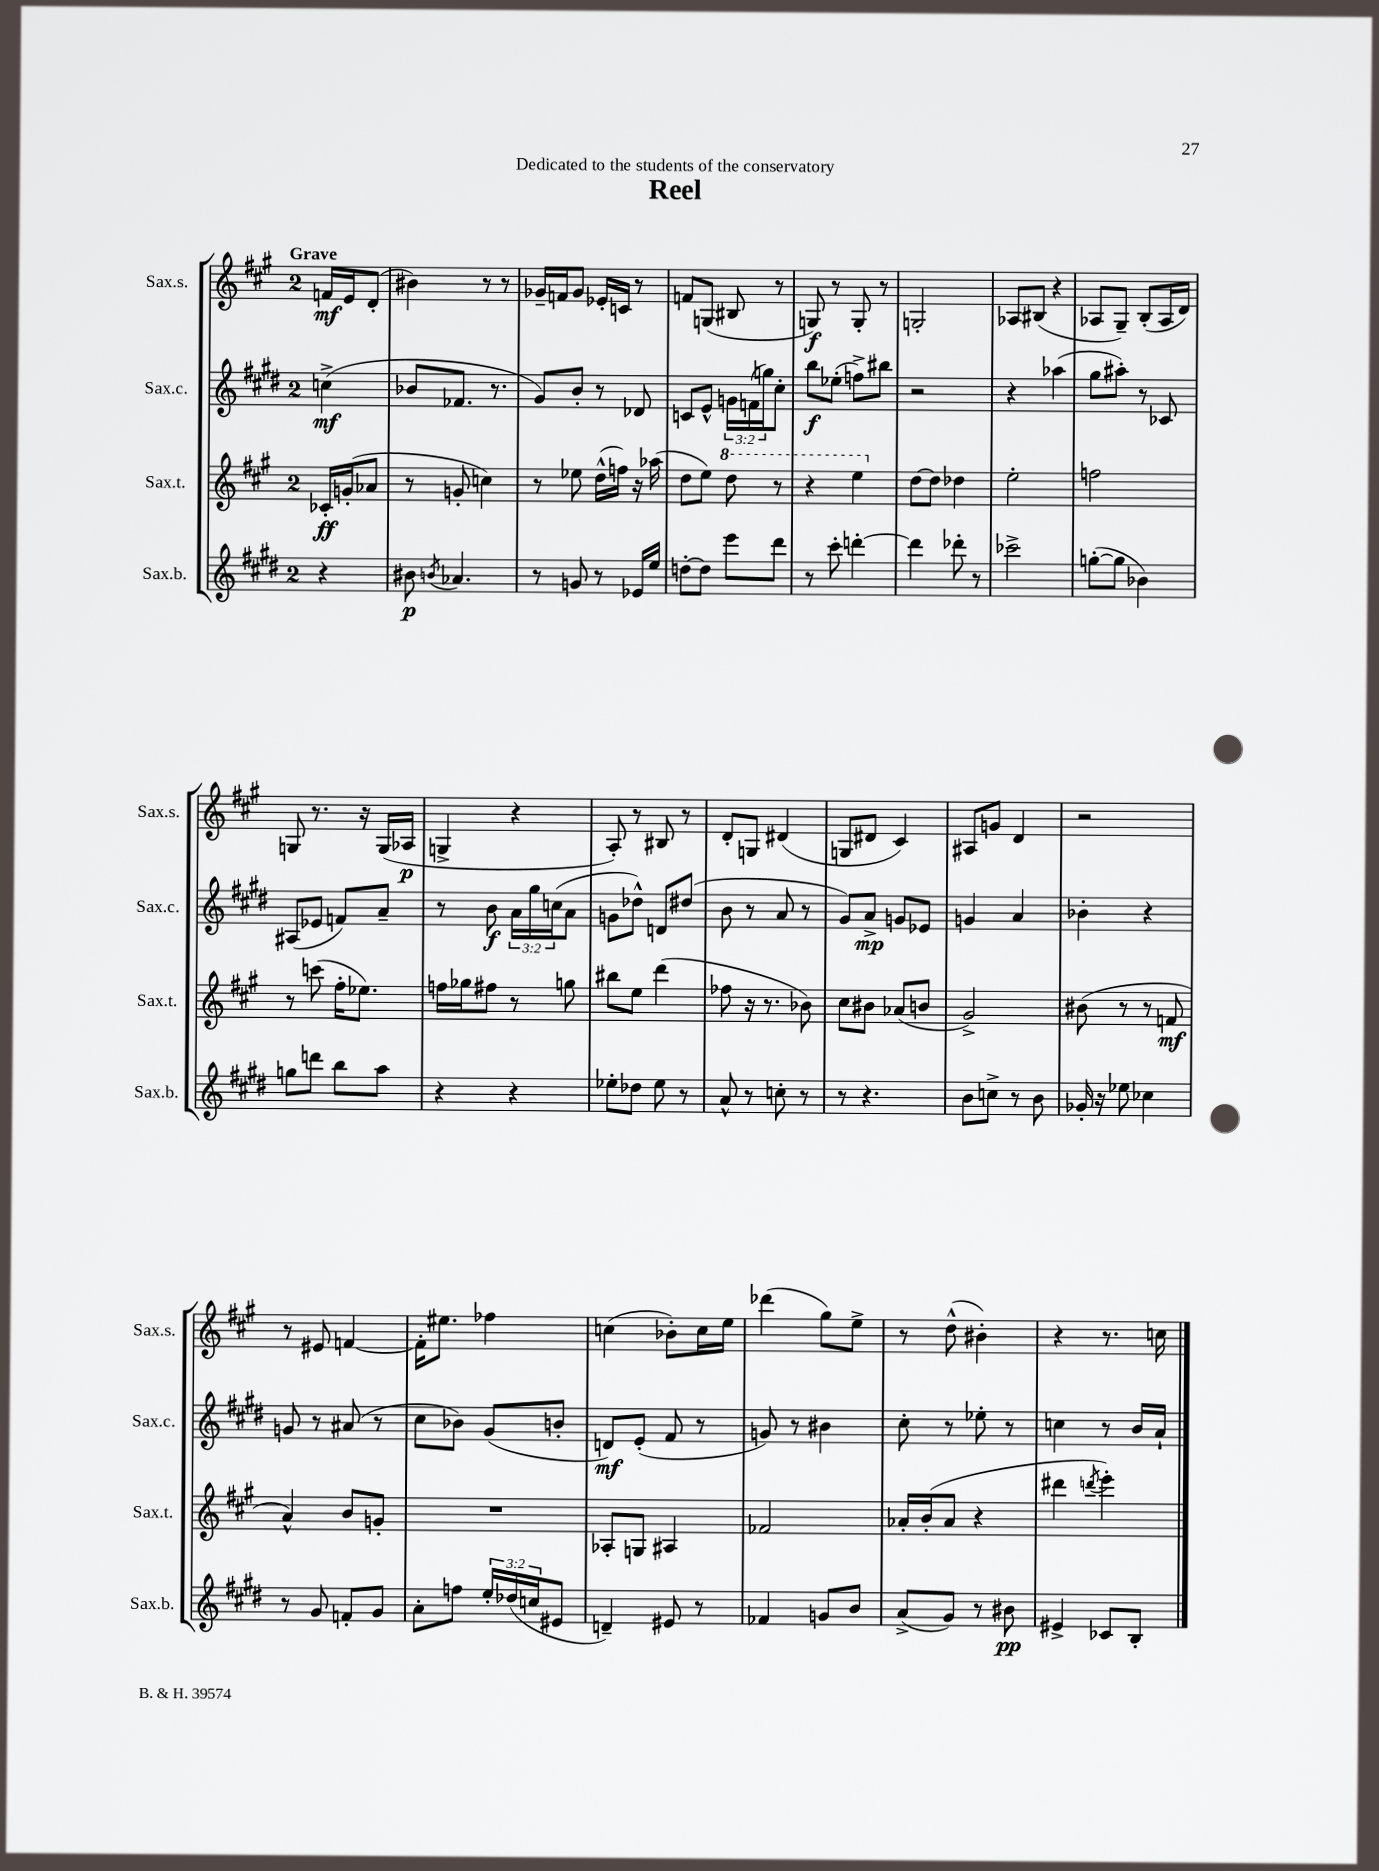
\header { title = "Reel" dedication = "Dedicated to the students of the conservatory" }
<<
\new StaffGroup <<
\new Staff = "s0" \with { instrumentName = "Sax.s." shortInstrumentName = "Sax.s." } {
    \clef treble \key a \major \once \override Staff.TimeSignature.style = #'single-digit \time 2/4 \partial 4 \tempo "Grave"
    f'16\mf e'16 d'8-.( |
    bis'4) r8 r8 |
    ges'16-- f'16 ges'8 ees'16-. c'16 r8 |
    f'8 g8( bis8 r8 |
    g8\f) r8 g8-. r8 |
    g2-. |
    aes8 bis8( r4 |
    aes8 gis8--) b8-.( aes16 d'16) |
    g8 r8. r16 g16( aes16\p |
    g4-> r4 |
    a8-.) r8 bis8 r8 |
    d'8-. g8 dis'4( |
    g8 dis'8 cis'4) |
    ais8 g'8 d'4 |
    r2 |
    r8 eis'8 f'4~ |
    f'16-. eis''8. fes''4 |
    c''4( bes'8-.) c''16 e''16 |
    des'''4( gis''8) e''8-> |
    r8 d''8-^( bis'4-.) |
    r4 r8. c''16 \bar "|." |
}
\new Staff = "s1" \with { instrumentName = "Sax.c." shortInstrumentName = "Sax.c." } {
    \clef treble \key e \major \once \override Staff.TimeSignature.style = #'single-digit \time 2/4 \override Staff.TupletNumber.text = #tuplet-number::calc-fraction-text \partial 4
    c''4->\mf( |
    bes'8 fes'8. r8. |
    gis'8) b'8-. r8 des'8 |
    c'8 e'8-^ \tuplet 3/2 { g'16 f'16( g''16) } cis''8-. |
    b''8\f ees''8-.( f''8->) bis''8 |
    r2 |
    r4 aes''4( |
    gis''8 ais''8-.) r8 ces'8 |
    ais8( ees'8 f'8) a'8-- |
    r8 b'8\f \tuplet 3/2 { a'16 gis''16 c''16( } a'8 |
    g'8 des''8-^) d'8 dis''8( |
    b'8 r8 a'8 r8 |
    gis'8) a'8->\mp g'8 ees'8 |
    g'4 a'4 |
    bes'4-. r4 |
    g'8 r8 ais'8( r8 |
    cis''8 bes'8) gis'8( b'8-. |
    d'8\mf) e'8-.( fis'8 r8 |
    g'8) r8 bis'4 |
    cis''8-. r8 ees''8-. r8 |
    c''4 r8 b'16 a'16-! \bar "|." |
}
\new Staff = "s2" \with { instrumentName = "Sax.t." shortInstrumentName = "Sax.t." } {
    \clef treble \key a \major \once \override Staff.TimeSignature.style = #'single-digit \time 2/4 \partial 4
    ces'16-.\ff g'16-.( aes'8 |
    r8 g'8-. c''4) |
    r8 ees''8 d''16-^( f''16) r16 aes''16( |
    d''8 e''8) \ottava #1 d'''8 r8 |
    r4 e'''4 \ottava #0 |
    d''8~ d''8 des''4 |
    e''2-. |
    f''2 |
    r8 c'''8( fis''16-. ees''8.) |
    f''16 ges''16 fis''8 r8 g''8 |
    bis''8 e''8 d'''4( |
    fes''8 r16 r8. bes'8) |
    cis''8 bis'8 aes'8( b'8 |
    gis'2->) |
    bis'8( r8 r8 f'8\mf |
    a'4-^) b'8 g'8-. |
    R2 |
    aes8-. g8 ais4 |
    fes'2 |
    aes'16-. b'16-.( aes'8 r4 |
    dis'''4 \acciaccatura { d'''8 } e'''4-.) \bar "|." |
}
\new Staff = "s3" \with { instrumentName = "Sax.b." shortInstrumentName = "Sax.b." } {
    \clef treble \key e \major \once \override Staff.TimeSignature.style = #'single-digit \time 2/4 \override Staff.TupletNumber.text = #tuplet-number::calc-fraction-text \partial 4
    r4 |
    bis'8\p \acciaccatura { b'8 } aes'4. |
    r8 g'8 r8 ees'16 e''16 |
    d''8~-. d''8 e'''8 dis'''8 |
    r8 cis'''8-. d'''4~-. |
    d'''4 des'''8-. r8 |
    ces'''2-> |
    g''8~-.( g''8 bes'4) |
    g''8 d'''8 b''8 a''8 |
    r4 r4 |
    ees''8-. des''8 ees''8 r8 |
    a'8-^ r8 c''8-. r8 |
    r8 r4. |
    b'8 c''8-> r8 b'8 |
    ges'16-. r16 ees''8 ces''4 |
    r8 gis'8 f'8-. gis'8 |
    a'8-. f''8 \tuplet 3/2 { e''16-. des''16( c''16 } eis'8 |
    d'4--) eis'8 r8 |
    fes'4 g'8 b'8 |
    a'8->( gis'8) r8 bis'8\pp |
    eis'4-> ces'8 b8-. \bar "|." |
}
>>
>>
\layout { \context { \Score \remove "Bar_number_engraver" } }
